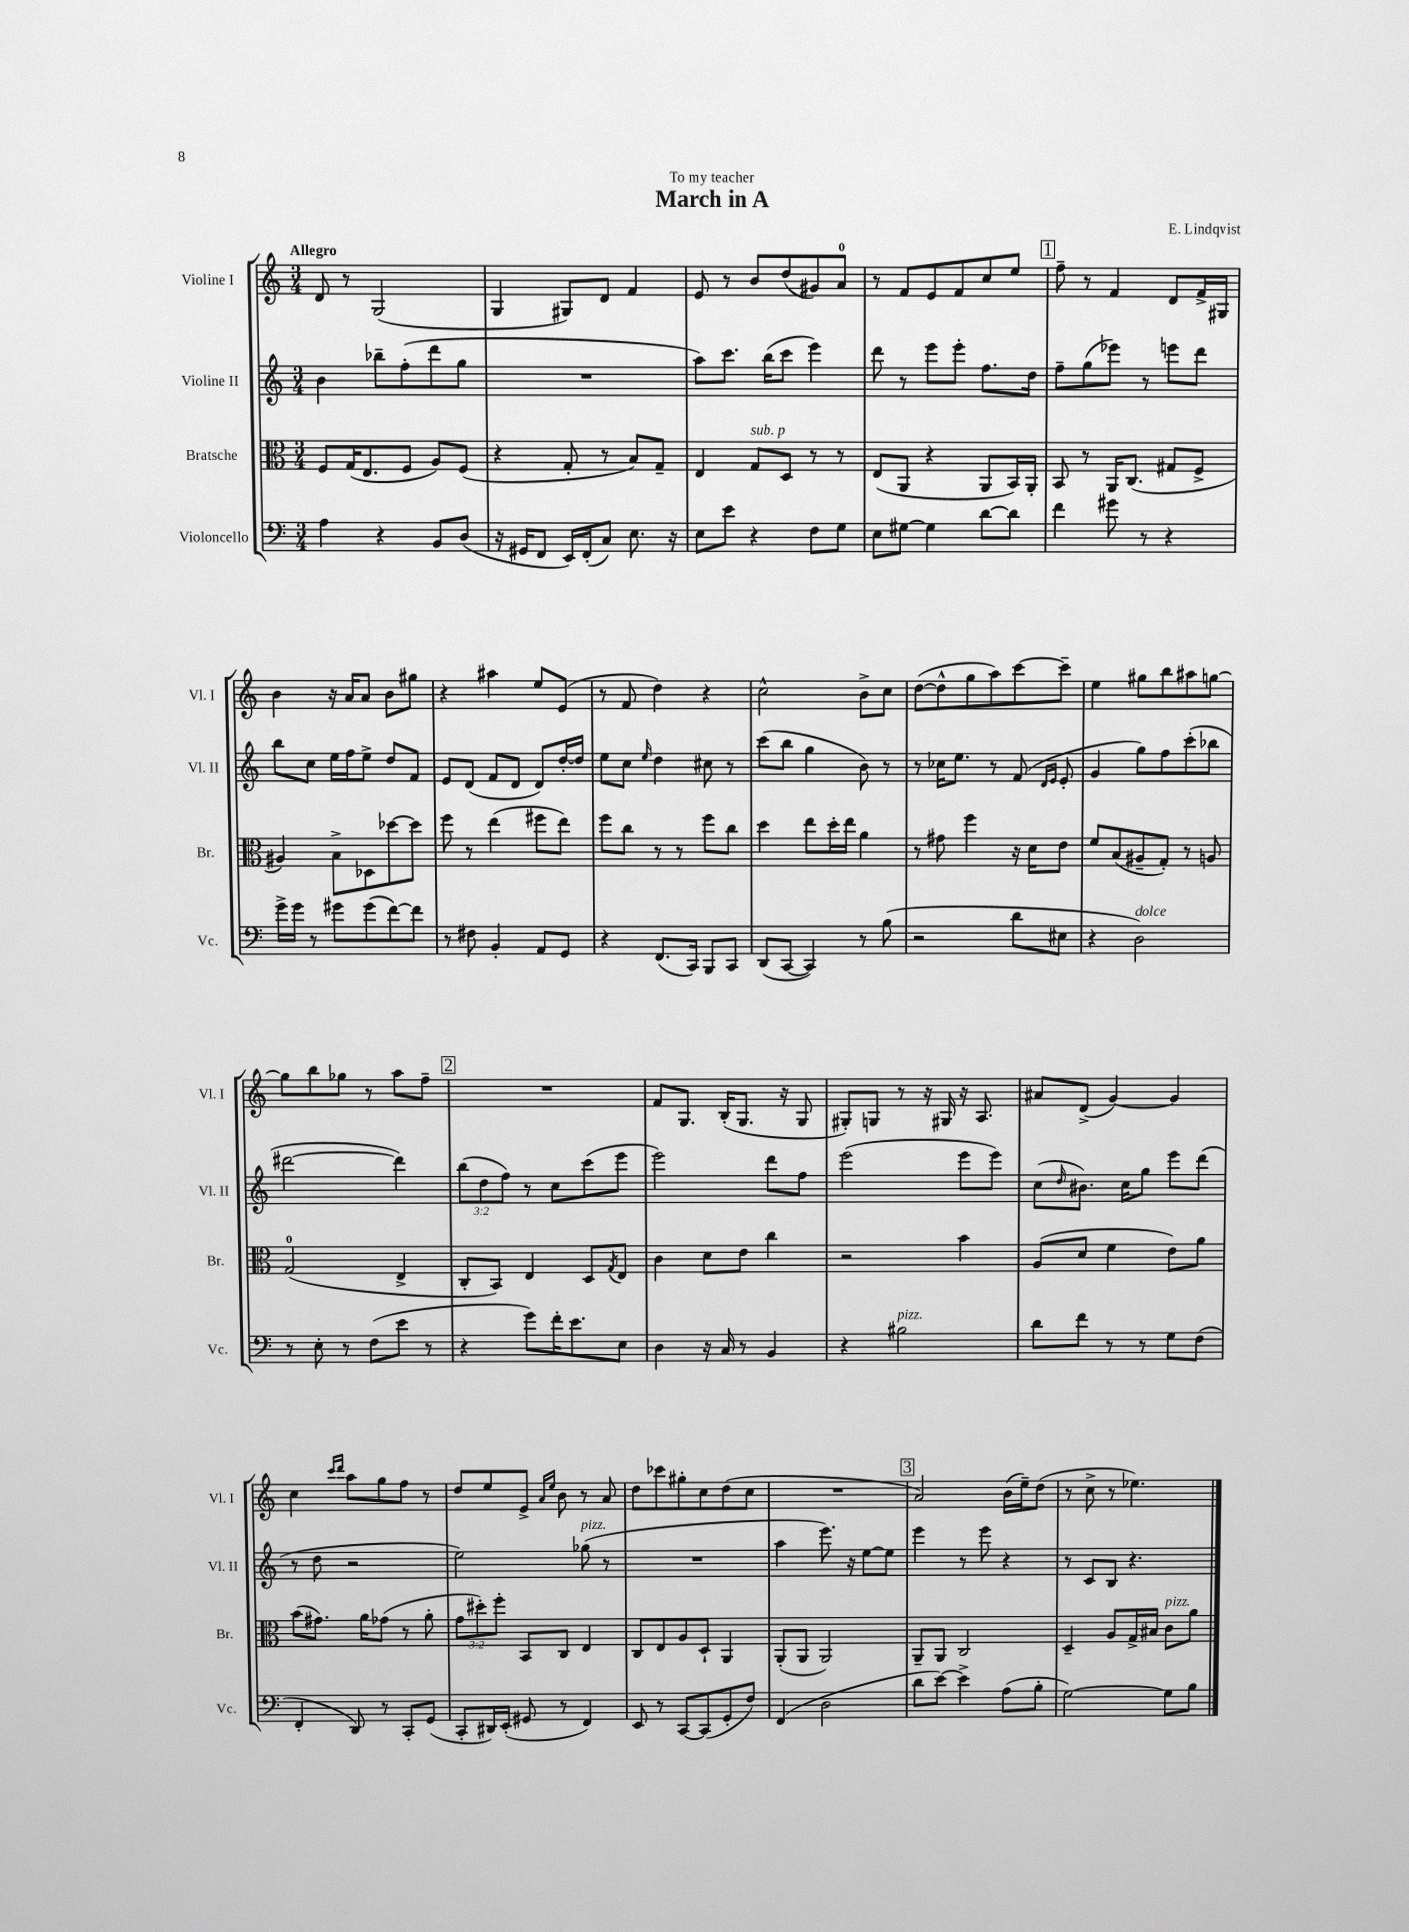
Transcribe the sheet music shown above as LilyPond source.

\header { title = "March in A" composer = "E. Lindqvist" dedication = "To my teacher" }
<<
\new StaffGroup <<
\new Staff = "s0" \with { instrumentName = "Violine I" shortInstrumentName = "Vl. I" } {
    \clef treble \key c \major \numericTimeSignature \time 3/4 \tempo "Allegro"
    d'8 r8 g2( |
    g4 gis8) d'8 f'4 |
    e'8 r8 b'8 d''8( gis'8) a'8-0 |
    r8 f'8 e'8 f'8 c''8 e''8 |
    \mark \markup { \box "1" } f''8-- r8 f'4 d'8 f'16-> gis16 |
    b'4 r16 a'16 a'8 b'8 gis''8 |
    r4 ais''4 e''8 e'8( |
    r8 f'8 d''4) r4 |
    c''2-^ b'8-> c''8 |
    d''8~( d''8-^ g''8 a''8) c'''8~ c'''8-- |
    e''4 gis''8 b''8 ais''8 g''8~ |
    g''8 b''8 ges''8 r8 a''8 f''8-- |
    \mark \markup { \box "2" } R2. |
    f'8 g8. b16-.( g8. r16 g8 |
    gis8-.) g8 r8 r16 gis16 r16 a8. |
    ais'8 d'8->( g'4~) g'4 |
    c''4 \grace { c'''16 d'''16 } a''8 g''8 f''8 r8 |
    d''8 e''8 e'8-> \grace { a'16 e''16 } b'8 r8 a'8 |
    d''8 ces'''8 gis''8-. c''8 d''8( c''8 |
    R2. |
    \mark \markup { \box "3" } a'2) b'16( e''16--) d''8( |
    r8 c''8-> r8 ees''4.) \bar "|." |
}
\new Staff = "s1" \with { instrumentName = "Violine II" shortInstrumentName = "Vl. II" } {
    \clef treble \key c \major \numericTimeSignature \time 3/4 \override Staff.TupletNumber.text = #tuplet-number::calc-fraction-text
    b'4 bes''8-- f''8-.( d'''8 g''8 |
    R2. |
    a''8) c'''8. b''16( c'''8 e'''4) |
    d'''8 r8 e'''8 e'''8-. f''8. d''16 |
    \mark \markup { \box "1" } f''8-- g''8( ees'''8) r8 e'''8 d'''8 |
    b''8 c''8 e''16 f''16 e''8-> d''8 f'8 |
    e'8 d'8( f'8 d'8 d'8) d''16~-. d''16 |
    e''8 c''8 \grace { e''16 } d''4 cis''8 r8 |
    c'''8( b''8 g''4 b'8) r8 |
    r8 ces''16 e''8. r8 f'8( \grace { d'16 e'16 } e'8-. |
    g'4 g''8) f''8 c'''8-.( bes''8 |
    dis'''2~ dis'''4) |
    \mark \markup { \box "2" } \tuplet 3/2 { b''8( d''8 f''8) } r8 c''8 c'''8( e'''8 |
    e'''2) d'''8 f''8 |
    e'''2( e'''8 e'''8) |
    c''8( \grace { d''16 } bis'8.) c''16 g''8 e'''8 d'''8( |
    r8 d''8 r2 |
    e''2) ges''8^\markup { \italic "pizz." }( r8 |
    R2. |
    a''4 e'''8.) r16 e''8~ e''8 |
    \mark \markup { \box "3" } e'''4 r8 e'''8 r4 |
    r8 c'8 b8 r4. \bar "|." |
}
\new Staff = "s2" \with { instrumentName = "Bratsche" shortInstrumentName = "Br." } {
    \clef alto \key c \major \numericTimeSignature \time 3/4 \override Staff.TupletNumber.text = #tuplet-number::calc-fraction-text
    f8 g16( e8. f8 a8) f8( |
    r4 g8-. r8 b8) g8-- |
    e4 g8^\markup { \italic "sub. p" } d8 r8 r8 |
    e8( a,8 r4 a,8 b,16) a,16-. |
    \mark \markup { \box "1" } b,8 r8 a,16 c8.( gis8 f8-> |
    ais4) b8-> des8 des''8~ des''8 |
    f''8 r8 e''4( fis''8 e''8) |
    f''8 c''8 r8 r8 f''8 c''8 |
    d''4 e''8 d''16-. e''16 a'4 |
    r8 gis'8 f''4 r16 d'16 e'8 |
    f'8 b8( ais8-- g8-.) r8 a8 |
    g2-0( e4-> |
    \mark \markup { \box "2" } c8-. b,8) e4 d8 \acciaccatura { g8 } e8 |
    c'4 d'8 e'8 c''4 |
    r2 b'4 |
    a8( d'8 f'4 e'8) a'8 |
    b'8( gis'8.) a'16 ges'8( r8 a'8-. |
    \tuplet 3/2 { g'8 dis''8-.) f''8-. } b,8 c8 e4 |
    c8 e8 a8 d8-! a,4 |
    a,8-.( a,8 a,2) |
    \mark \markup { \box "3" } a,8-- a,8 c2 |
    d4-- a8 g16-> bis16 c'8^\markup { \italic "pizz." } a'8 \bar "|." |
}
\new Staff = "s3" \with { instrumentName = "Violoncello" shortInstrumentName = "Vc." } {
    \clef bass \key c \major \numericTimeSignature \time 3/4
    a4 r4 b,8 d8( |
    r16 gis,16 f,8 e,16) f,16-.( c8) e8. r16 |
    e8 e'8 r4 f8 g8 |
    e8 gis8~ gis4 d'8~ d'8 |
    \mark \markup { \box "1" } f'4 gis'8 r8 r4 |
    g'16-> g'16 r8 gis'8 gis'8( f'8~) f'8 |
    r8 fis8 b,4-. a,8 g,8 |
    r4 f,8.( c,16) b,,8 c,8 |
    d,8( c,8~ c,4) r8 b8( |
    r2 d'8 eis8 |
    r4 d2^\markup { \italic "dolce" }) |
    r8 e8-. r8 f8( e'8 r8 |
    \mark \markup { \box "2" } r4 g'8) f'16-. e'8. e8 |
    d4 r16 c16 r8 b,4 |
    r4 bis2^\markup { \italic "pizz." } |
    d'8 f'8 r8 r8 g8 f8( |
    f,4-. d,8) r8 c,8-. g,8( |
    c,8-. dis,16) e,16-.( gis,8 r8 f,4) |
    e,8 r8 c,8~ c,8( g,8-. f8) |
    f,4( d2 |
    \mark \markup { \box "3" } d'8 e'8~) e'4-> a8( b8-. |
    g2~) g8 b8 \bar "|." |
}
>>
>>
\layout { \context { \Score \remove "Bar_number_engraver" } }
